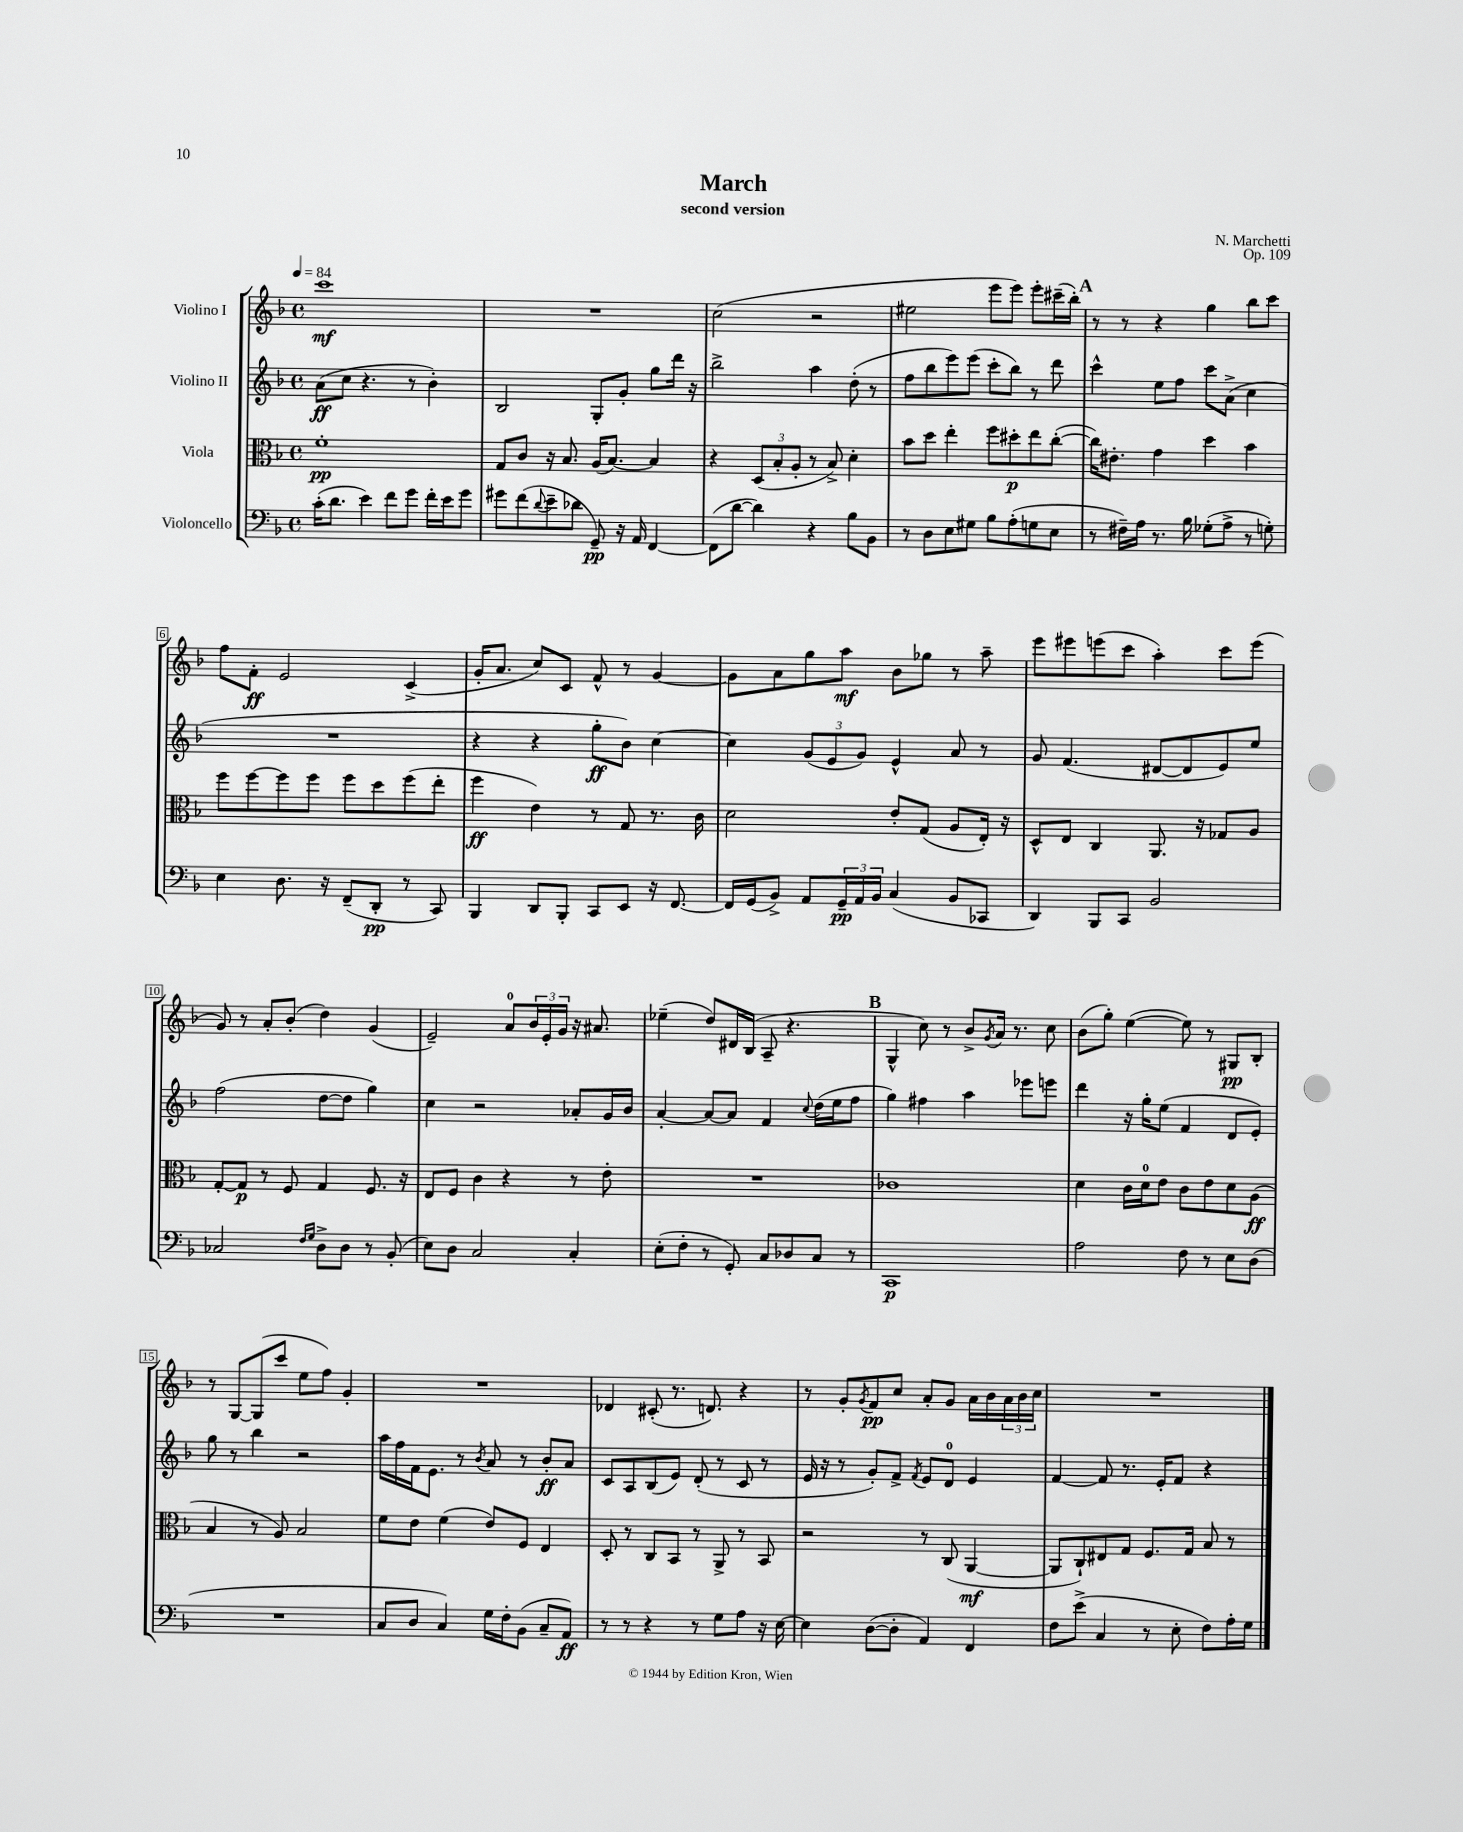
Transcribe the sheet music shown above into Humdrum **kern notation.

**kern	**kern	**kern	**kern
*staff4	*staff3	*staff2	*staff1
*clefF4	*clefC3	*clefG2	*clefG2
*k[b-]	*k[b-]	*k[b-]	*k[b-]
*M4/4	*M4/4	*M4/4	*M4/4
*met(c)	*met(c)	*met(c)	*met(c)
*MM84	*MM84	*MM84	*MM84
(16c'	1f'	(8a	1ccc
8.d	.	.	.
.	.	8cc	.
4e)	.	4.r	.
8f	.	.	.
8g	.	8r	.
16f'	.	4b-')	.
16e	.	.	.
8g	.	.	.
=	=	=	=
8g#	8G	2B-	1r
(8f	8c	.	.
8qqd	.	.	.
8e~	16r	.	.
.	8.B-	.	.
8d-	.	.	.
8GG~)	(16A	8G'	.
.	[8.B-)	.	.
16r	.	8g'	.
16AA	.	.	.
[4FF	4B-]	8gg	.
.	.	16ddd	.
.	.	16r	.
=	=	=	=
(8FF]	4r	2bb-^	(2cc
[8d	.	.	.
4d])	(12D	.	.
.	12B-'	.	.
.	12A'	.	.
4r	8r	4aa	2r
.	8B-^)	.	.
8B-	4d'	(8dd'	.
8BB-	.	8r	.
=	=	=	=
8r	8b-	8ff	2ee#
8D	8dd	8bb-	.
8E	4ee'	8eee)	.
8G#	.	(8eee	.
8B-	8ff	8ccc'	8eee
(8A'	8dd#'	8bb-)	8eee)
8G	8ee	8r	8eee'
8E	([8cc'	8ddd	(16ccc#~
.	.	.	16bb-')
=	=	=	=
8r	16cc])	4ccc^^	8r
.	8.e#'	.	.
16F#~)	.	.	8r
16A	.	.	.
8.r	4g	8ee	4r
.	.	8ff	.
16B-	.	.	.
(8G-'	4dd	8ccc	4gg
8A^	.	(8a^	.
8r	4b-	4cc	8bb-
8G')	.	.	8ccc
=	=	=	=
4E	8ff	1r	8ff
.	[8ff	.	8f'
8.D	8ff]	.	2e
.	8ff	.	.
16r	.	.	.
(8FF~	8ff	.	.
8DD'	8dd	.	.
8r	(8ff	.	(4c^
8CC)	8ee'	.	.
=	=	=	=
4BBB-	4ff	4r	16g'
.	.	.	8.a
8DD	4e)	4r	8cc)
8BBB-'	.	.	8c
8CC	8r	8gg'	8f^^
8EE	8G	8b-)	8r
16r	8.r	[4cc	[4g
[8.FF	.	.	.
.	16c	.	.
=	=	=	=
16FF]	2d	4cc]	8g]
(16GG	.	.	.
8BB-^)	.	.	8a
8AA	.	(12g	8gg
.	.	12e	.
24GG~	.	.	8aa
24AA	.	12g)	.
24BB-	.	.	.
(4C	8e'	4e^^	8b-
.	(8G	.	8gg-
8BB-	8A	8a	8r
8CC-	16E')	8r	8aa~
.	16r	.	.
=	=	=	=
4DD)	8D^^	8g	8eee
.	8E	(4.f	8eee#
8BBB-	4C	.	(8eee
8CC	.	.	8ccc
2BB-	8.AA	[8d#	4aa')
.	.	8d#]	.
.	16r	.	.
.	8G-	8e)	8ccc
.	8A	8ee	(8eee
=	=	=	=
2C-	[8G'	(2ff	8g)
.	8G]	.	8r
.	8r	.	8a'
.	8F	.	(8b-'
16qqF	.	.	.
16qqG	.	.	.
8D^	4G	[8dd	4dd)
8D	.	8dd]	.
8r	8.F	4gg)	(4g
(8BB-'	.	.	.
.	16r	.	.
=	=	=	=
8E)	8E	4cc	2e~)
8D	8F	.	.
2C	4c	2r	.
.	4r	.	8a
.	.	.	24b-
.	.	.	24e'
.	.	.	24g
4C'	8r	8a-'	16r
.	.	.	8.a#
.	8e'	16g	.
.	.	16b-	.
=	=	=	=
(8E'	1r	[4a'	(4ee-~
8F'	.	.	.
8r	.	8a_	8dd)
8GG')	.	8a]	16d#
.	.	.	(16B-
8C	.	4f	8A~
8D-	.	.	4.r
.	.	8qqcc	.
8C	.	(16dd	.
.	.	16ee	.
8r	.	8ff	.
=	=	=	=
1CC	1c-	4gg)	4G^^
.	.	4ff#	8cc)
.	.	.	8r
.	.	4aa	8b-^
.	.	.	8qg
.	.	.	16a
.	.	.	8.r
.	.	8eee-	.
.	.	8eee	8cc
=	=	=	=
2A	4d	4ddd	(8b-
.	.	.	8gg')
.	16c	16r	([4ee
.	16d	16gg'	.
.	8e	(8ee	.
8F	8c	4f	8ee])
8r	8e	.	8r
8E	8d	8d	8G#
(8D	(8A	8e')	8B-'
=	=	=	=
1r	4B-	8gg	8r
.	.	8r	[8G
.	8r	4bb-	(8G]
.	8A)	.	8ccc
.	2B-	2r	8ee
.	.	.	8ff)
.	.	.	4g'
=	=	=	=
8C	8f	16aa	1r
.	.	16ff	.
8D	8e	16f	.
.	.	8.e	.
4C)	(4f	.	.
.	.	8r	.
.	.	8qb-	.
16G	8e)	8a	.
16F'	.	.	.
(8BB-	8F	8r	.
8C~	4E	8b-'	.
8AA)	.	8a	.
=	=	=	=
8r	8D'	8c	4d-
8r	8r	8A	.
4r	8C	(8B-	(8c#'
.	8BB-	8e)	8.r
8r	8r	(8d'	.
.	.	.	8.d)
8G	8AA^	8r	.
8A	8r	8c	4r
16r	8BB-	8r	.
[16E	.	.	.
=	=	=	=
4E]	2r	16e	8r
.	.	16r	.
.	.	8r	8g'
.	.	.	8qg
([8D	.	8g')	8f
8D']	.	8f^	8cc
.	.	8qf	.
4AA)	8r	8e	8a'
.	(8C	8d	8g
4FF	[4AA	4e	16a
.	.	.	16b-
.	.	.	24a
.	.	.	24b-
.	.	.	24cc
=	=	=	=
8F	8AA]	[4f	1r
(8e^	8C`)	.	.
4C	8E#	8f]	.
.	8G	8.r	.
8r	8.F	.	.
.	.	16e'	.
8E'	.	8f	.
.	16G	.	.
8F)	8B-	4r	.
16A'	8r	.	.
16G	.	.	.
==	==	==	==
*-	*-	*-	*-
